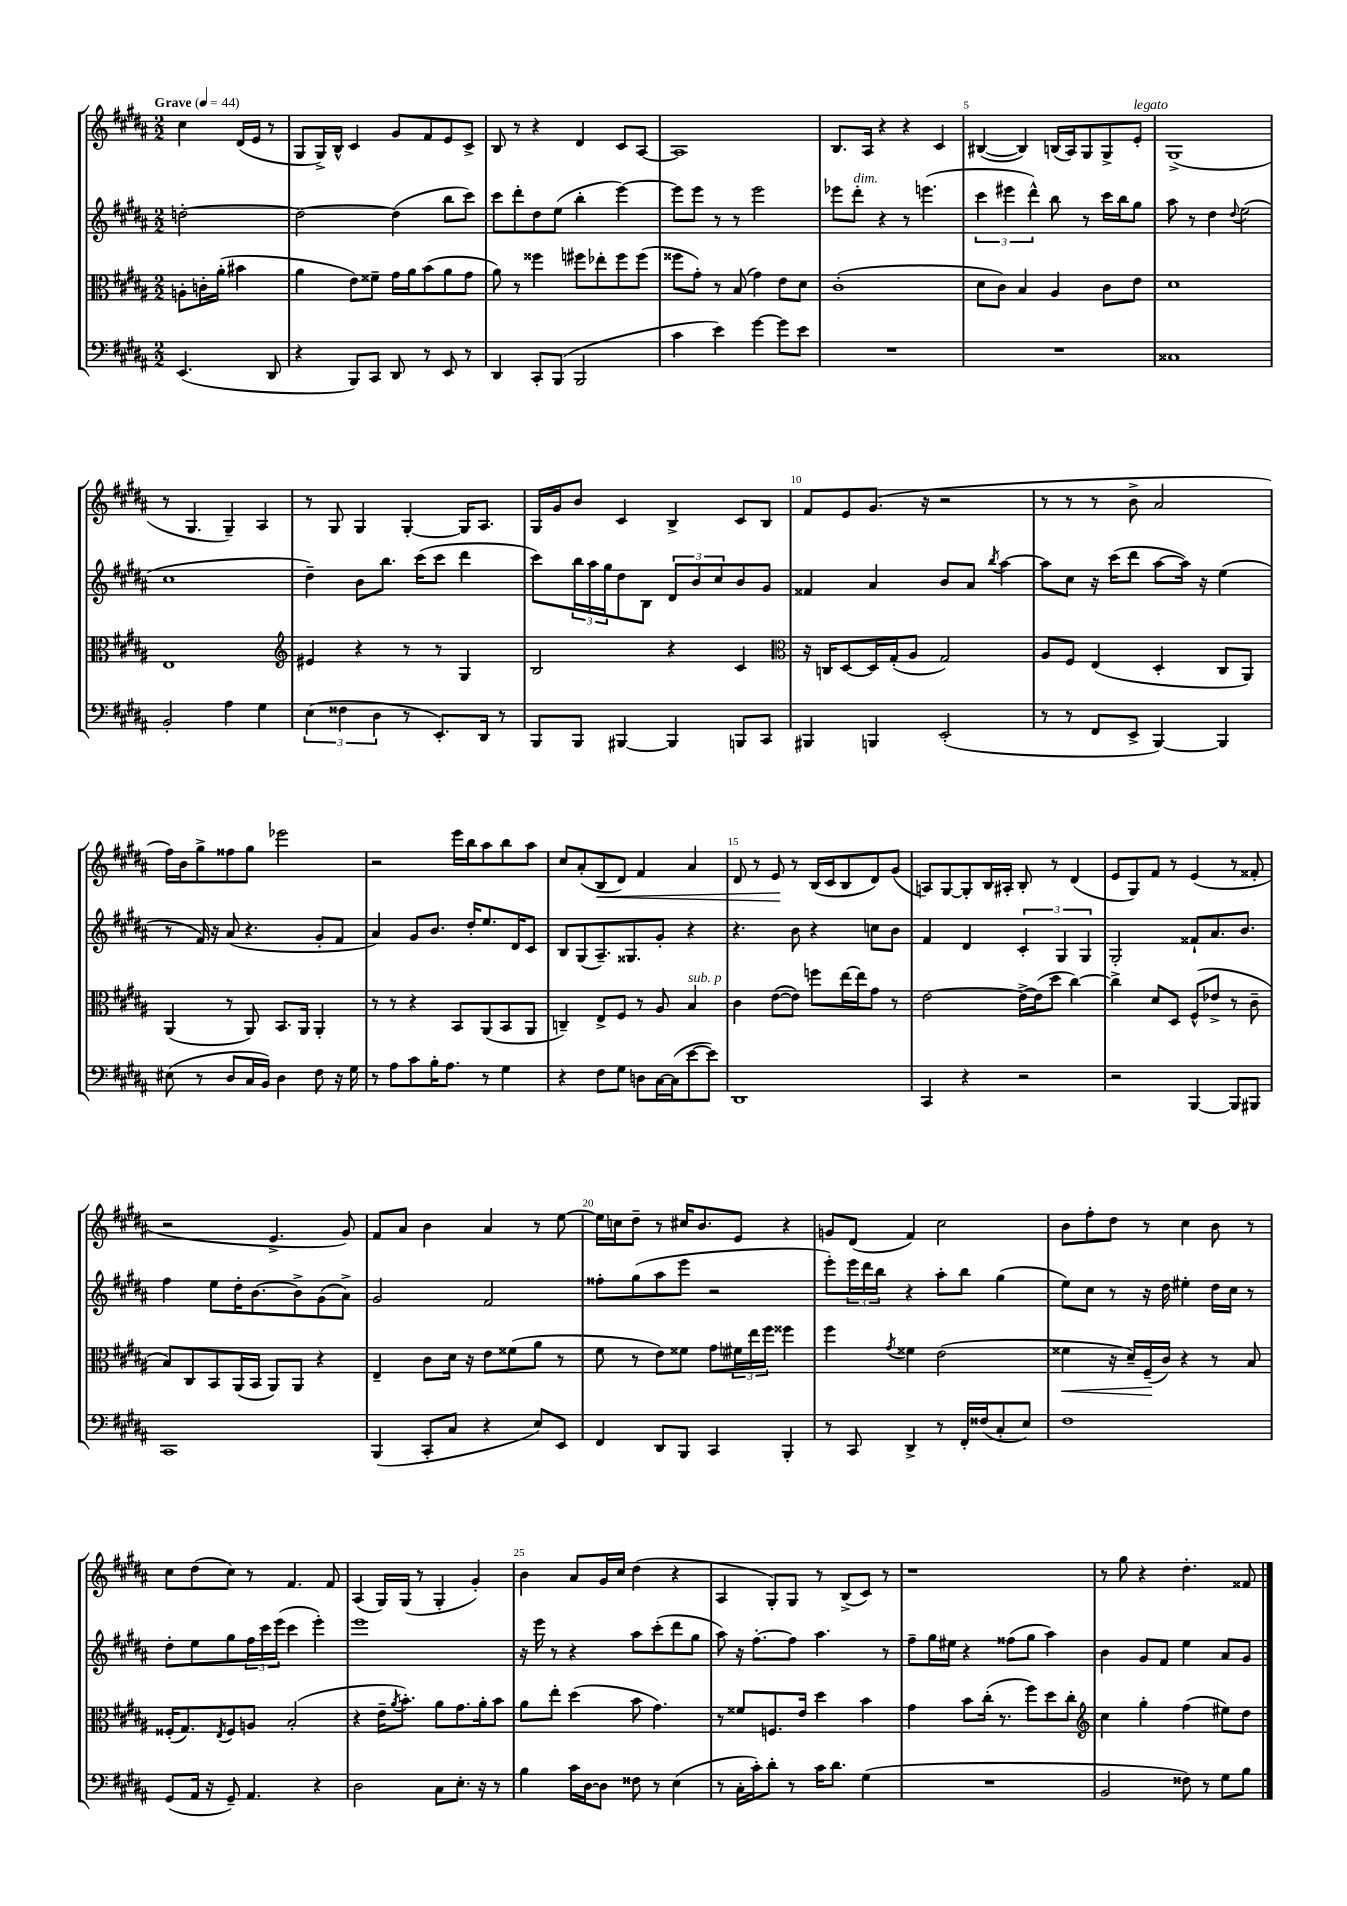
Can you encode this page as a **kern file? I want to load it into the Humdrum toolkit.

**kern	**kern	**kern	**kern
*staff4	*staff3	*staff2	*staff1
*clefF4	*clefC3	*clefG2	*clefG2
*k[f#c#g#d#a#]	*k[f#c#g#d#a#]	*k[f#c#g#d#a#]	*k[f#c#g#d#a#]
*M2/2	*M2/2	*M2/2	*M2/2
*MM44	*MM44	*MM44	*MM44
(4.EE	8A'	[2dd'	4cc#
.	16c'	.	.
.	(16a#'	.	.
.	4b#	.	(16d#
.	.	.	16e
8DD#	.	.	8r
=	=	=	=
4r	4a#	2dd_	8G#
.	.	.	16G#^)
.	.	.	16B^^
8BBB)	8e)	.	4c#
8CC#	8f##~	.	.
8DD#	16g#	(4dd]	8g#
.	16a#	.	.
8r	(8b	.	8f#
8EE	8a#	8bb	8e
8r	8g#	8ccc#)	8c#^
=	=	=	=
4DD#	8a#)	8ccc#	8B
.	8r	8ddd#'	8r
8CC#'	4ff##	8dd#	4r
(8BBB	.	(8ee	.
2BBB	8ff#	4bb'	4d#
.	8ee-'	.	.
.	8ff#	[4eee)	8c#
.	(8ff#	.	[8A#
=	=	=	=
4c#	8ff##	8eee]	1A#]
.	8g#')	8eee	.
4e)	8r	8r	.
.	(8B	8r	.
[4g#	4g#)	2eee	.
8g#]	8e	.	.
8e	8d#	.	.
=	=	=	=
1r	(1c#'	8eee-	8.B
.	.	8ddd#'	.
.	.	.	16A#
.	.	4r	4r
.	.	8r	4r
.	.	(4.eee	.
.	.	.	4c#
=	=	=	=
1r	8d#	6ccc#	([4B#
.	8c#)	.	.
.	.	6eee#	.
.	4B	.	4B#])
.	.	6ddd#^^)	.
.	4A#	8bb	(16B
.	.	.	16A#)
.	.	8r	8G#
.	8c#	16ccc#	8G#^
.	.	16bb	.
.	8e	8gg#	8e'
=	=	=	=
1C##	1d#	8aa#	(1G#^
.	.	8r	.
.	.	4dd#	.
.	.	8qqdd#	.
.	.	(2ee	.
=	=	=	=
2BB'	1E	1cc#	8r
.	.	.	4.G#
4A#	.	.	4G#~)
4G#	.	.	4A#
=	=	=	=
*	*clefG2	*	*
(6E	4e#	4dd#~)	8r
.	.	.	8G#
6F##	.	.	.
.	4r	8b	4G#
6D#	.	.	.
.	.	8.bb	.
8r	8r	.	[4G#'
.	.	(16ccc#	.
8.EE')	8r	8ccc#	.
.	4G#	4ddd#	16G#]
16DD#	.	.	8.A#
8r	.	.	.
=	=	=	=
8BBB	2B	8ccc#)	16G#
.	.	.	16g#
8BBB	.	24bb	8b
.	.	24aa#	.
.	.	24gg#	.
[4BBB#	.	8dd#	4c#
.	.	8B	.
4BBB#]	4r	12d#	4B^
.	.	12b	.
.	.	12cc#	.
8BBB	4c#	8b	8c#
8CC#	.	8g#	8B
=	=	=	=
*	*clefC3	*	*
4BBB#	16r	4f##	8f#
.	16C	.	.
.	[8D#	.	8e
4BBB	16D#]	4a#	(8.g#
.	(16G#'	.	.
.	8A#	.	.
.	.	.	16r
(2EE'	2G#)	8b	2r
.	.	8a#	.
.	.	8qbb	.
.	.	[4aa#	.
=	=	=	=
8r	8A#	8aa#]	8r
8r	8F#	8cc#	8r
8FF#	(4E	16r	8r
.	.	(16ccc#	.
8EE^	.	8ddd#	8b^
[4BBB)	4D#'	[8aa#	2a#
.	.	16aa#])	.
.	.	16r	.
4BBB]	8C#	(4ee	.
.	8AA#)	.	.
=	=	=	=
(8E#	(4AA#	8r	16ff#)
.	.	.	16b
8r	.	16f#)	8gg#^
.	.	16r	.
8D#	8r	(8a#	8ff##
16C#	8AA#)	4.r	8gg#
16BB)	.	.	.
4D#	8.BB	.	2eee-
.	16AA#	.	.
8F#	4AA#'	8g#'	.
16r	.	8f#	.
16G#	.	.	.
=	=	=	=
8r	8r	4a#)	2r
8A#	8r	.	.
8c#	4r	8g#	.
16B'	.	8.b	.
8.A#	.	.	.
.	8BB	.	16eee
.	.	16dd#'	16bb
8r	(8AA#	8.ee	8aa#
4G#	8BB	.	8bb
.	.	16d#	.
.	8AA#	8c#	8aa#
=	=	=	=
4r	4C~)	8B	8cc#
.	.	(8G#	(8a#'
8F#	8E^	8.A#~)	8B
8G#	8F#	.	8d#)
.	.	8.G##	.
8D	8r	.	4f#
[16C#	8A#	8g#'	.
(16C#]	.	.	.
[8e	4B	4r	4a#
8e])	.	.	.
=	=	=	=
1DD#	4c#	4.r	8d#
.	.	.	8r
.	([8e	.	8e
.	8e])	8b	8r
.	8ff	4r	(16B
.	.	.	16c#
.	[16ee	.	8B
.	16ee]	.	.
.	8g#	8cc	8d#)
.	8r	8b	(8g#
=	=	=	=
4CC#	[2e	4f#	8A)
.	.	.	[8G#
4r	.	4d#	8G#']
.	.	.	16B
.	.	.	16A#'
2r	16e^_	6c#'	8B'
.	(16e]	.	.
.	8dd#	.	8r
.	.	6G#	.
.	[4cc#)	.	(4d#
.	.	6G#	.
=	=	=	=
2r	4cc#^]	2G#'	8e
.	.	.	8G#)
.	8d#	.	8f#
.	8D#	.	8r
[4BBB	(8F#^^	8f##`	(4e
.	8e-^	8.a#	.
8BBB]	8r	.	8r
.	.	8.b	.
8BBB#	8c#~	.	8f##'
=	=	=	=
1CC#	8B)	4ff#	2r
.	8C#	.	.
.	8BB	8ee	.
.	(16AA#	16dd#'	.
.	16BB	[8.b	.
.	8AA#)	.	4.e^
.	8AA#	8b^]	.
.	4r	(8g#	.
.	.	8a#^)	8g#)
=	=	=	=
(4BBB	4E~	2g#	8f#
.	.	.	8a#
8CC#'	8c#	.	4b
8C#	16d#	.	.
.	16r	.	.
4r	8e	2f#	4a#
.	(8f##	.	.
8E)	8a#	.	8r
8EE	8r	.	[8ee
=	=	=	=
4FF#	8f#	8ff##'	16ee]
.	.	.	16cc
.	8r	(8gg#	8dd#~
8DD#	8e)	8aa#	8r
8BBB	8f##	8eee	16cc#
.	.	.	8.b
4CC#	8g#	2r	.
.	24f#	.	8e
.	24ee	.	.
.	24ff#	.	.
4BBB'	4ff##	.	4r
=	=	=	=
8r	4ff#	8eee')	8g
8CC#	.	24eee	(8d#
.	.	24ddd#	.
.	.	24bb	.
.	8qg#	.	.
4DD#^	4f##	4r	4f#)
8r	(2e	8aa#'	2cc#
16FF#'	.	8bb	.
(16F##	.	.	.
8C#'	.	(4gg#	.
8E)	.	.	.
=	=	=	=
1F#	4f##	8ee)	8b
.	.	8cc#	8ff#'
.	16r	8r	8dd#
.	16d#~)	.	.
.	(16F#~	16r	8r
.	16c#)	16dd#	.
.	4r	4ee#'	4cc#
.	8r	16dd#	8b
.	.	16cc#	.
.	8B	8r	8r
=	=	=	=
(8GG#	(16F##'	8dd#'	8cc#
.	8.G#)	.	.
16AA#	.	8ee	(8dd#
16r	.	.	.
.	8qE	.	.
8GG#~)	8F##	8gg#	8cc#)
4.AA#	8A	24ff#	8r
.	.	24ccc#	.
.	.	(24eee	.
.	(2B'	4ccc#	4.f#
4r	.	4eee')	.
.	.	.	8f#
=	=	=	=
2D#	4r	1eee	(4A#
.	16e~	.	16G#)
.	8qa#	.	.
.	8.b')	.	(16G#
.	.	.	8r
8C#	8a#	.	4G#'
8.E'	8.g#	.	.
.	.	.	4g#')
16r	16a#'	.	.
8r	8b	.	.
=	=	=	=
4B	8a#	16r	4b
.	.	16eee	.
.	8ee'	8r	.
16c#	(4dd#	4r	8a#
[16D#	.	.	.
8D#]	.	.	16g#
.	.	.	16cc#
8F##	8b	8aa#	(4dd#
8r	4.g#)	(8ccc#'	.
(4E	.	8ddd#	4r
.	.	8gg#	.
=	=	=	=
8r	8r	8aa#)	4A#
16C#'	8f##	16r	.
16c#')	.	[8.ff#'	.
8d#'	8.F	.	8G#')
8r	.	8ff#]	8G#
.	16e	.	.
16c#	4dd#	4.aa#	8r
8.d#	.	.	.
.	.	.	(8B^
(4G#	4b	.	8c#)
.	.	8r	8r
=	=	=	=
1r	4g#	8ff#~	1r
.	.	16gg#	.
.	.	16ee#	.
.	8b	4r	.
.	(16cc#'	.	.
.	8.r	.	.
.	.	(8ff##	.
.	8ff#)	8gg#	.
.	8dd#	4aa#)	.
.	8cc#'	.	.
=	=	=	=
*	*clefG2	*	*
2BB	4cc#	4b	8r
.	.	.	8gg#
.	4gg#'	8g#	4r
.	.	8f#	.
8F##)	(4ff#	4ee	4.dd#'
8r	.	.	.
8G#	8ee#)	8a#	.
8B	8dd#	8g#	8f##
==	==	==	==
*-	*-	*-	*-
